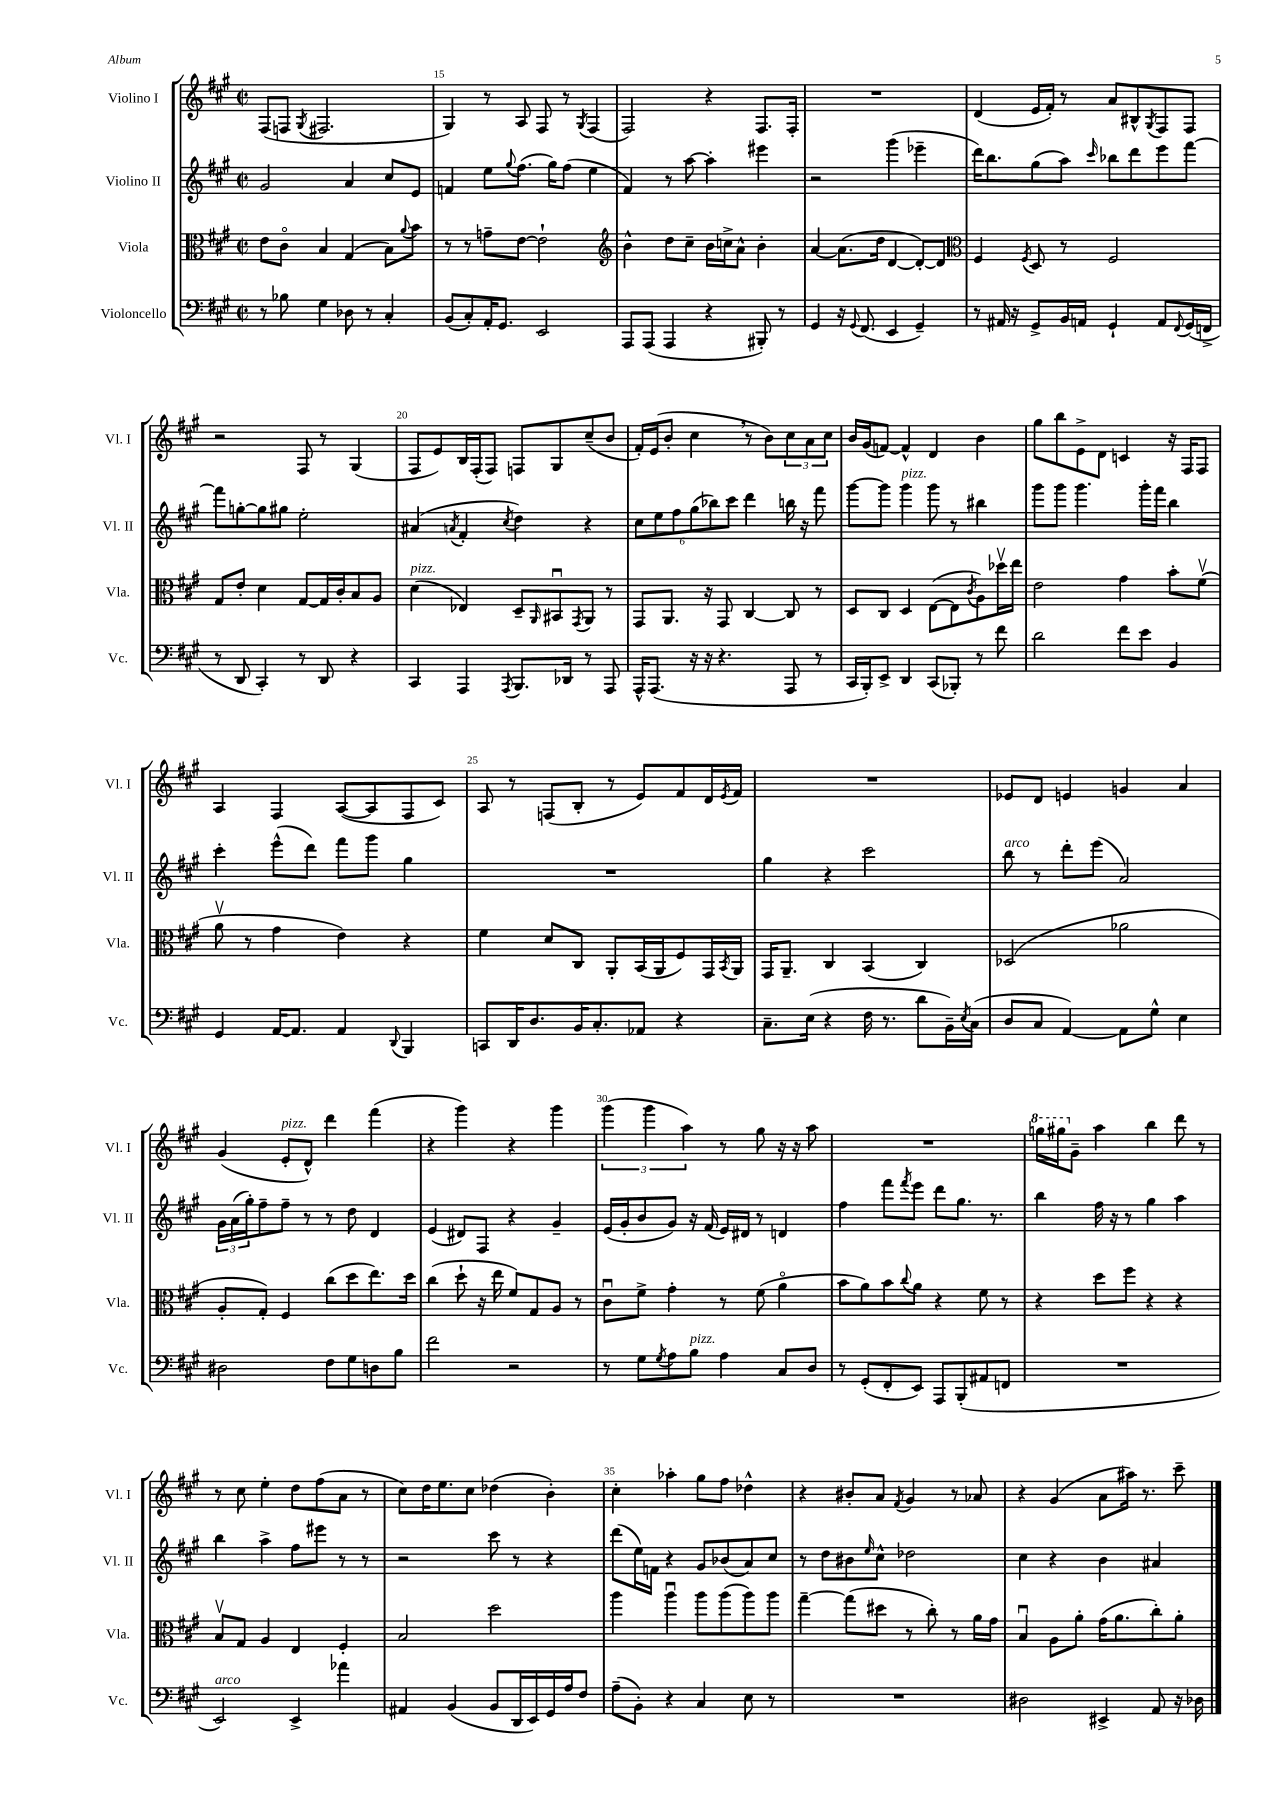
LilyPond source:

<<
\new StaffGroup <<
\new Staff = "s0" \with { instrumentName = "Violino I" shortInstrumentName = "Vl. I" } {
    \clef treble \key a \major \defaultTimeSignature \time 2/2
    fis8( f8 \acciaccatura { gis8 } fis2. |
    gis4) r8 a8 fis8 r8 \acciaccatura { gis8 } fis4( |
    fis2) r4 fis8. fis16-. |
    R1 |
    d'4( e'16 fis'16-.) r8 a'8 bis8-^ \acciaccatura { gis8 } fis8 fis8 |
    r2 fis8 r8 gis4( |
    fis8 e'8) b16 fis16-.( fis8) f8 gis8 cis''8--( b'8 |
    fis'16-.) e'16( b'8-. cis''4 \breathe r8 b'8) \tuplet 3/2 { cis''8 a'8 cis''8 } |
    b'16 gis'16( f'8~) f'4-^ d'4 b'4 |
    gis''8 b''8 e'8-> d'8 c'4 r16 fis16 fis8 |
    a4 fis4 a8~( a8 fis8 cis'8) |
    a8 r8 f8( b8-. r8 e'8) fis'8 d'16 \acciaccatura { e'8 } fis'16 |
    R1 |
    ees'8 d'8 e'4 g'4 a'4 |
    gis'4( e'8-.^\markup { \italic "pizz." } d'8-^) d'''4 fis'''4( |
    r4 gis'''4) r4 gis'''4 |
    \tuplet 3/2 { gis'''4( gis'''4 a''4) } r8 gis''8 r16 r16 a''8 |
    R1 |
    \ottava #1 g'''16 gis'''16 \ottava #0 gis'8-- a''4 b''4 d'''8 r8 |
    r8 cis''8 e''4-. d''8 fis''8( a'8 r8 |
    cis''8) d''16 e''8. cis''8 des''4( b'4-.) |
    cis''4-. aes''4-. gis''8 fis''8 des''4-^ |
    r4 bis'8-. a'8 \acciaccatura { fis'8 } gis'4 r8 aes'8 |
    r4 gis'4( a'8 ais''16) r8. cis'''8-- \bar "|." |
}
\new Staff = "s1" \with { instrumentName = "Violino II" shortInstrumentName = "Vl. II" } {
    \clef treble \key a \major \defaultTimeSignature \time 2/2
    gis'2 a'4 cis''8 e'8 |
    f'4 e''8 \appoggiatura { gis''8 } fis''8.( gis''16) fis''8( e''4 |
    fis'4) r8 a''8~ a''4-. eis'''4 |
    r2 gis'''4( ees'''4-- |
    d'''16) b''8. gis''8( a''8) \grace { cis'''16 } bes''8 d'''8 e'''8 fis'''8~ |
    fis'''8 g''8~-. g''8 gis''8 e''2-. |
    ais'4( \acciaccatura { a'8 } fis'4-. \acciaccatura { cis''8 } d''4) r4 |
    \tuplet 6/4 { cis''8 e''8 fis''8 gis''8( bes''8) cis'''8 } d'''4 b''16 r16 fis'''8 |
    gis'''8~ gis'''8 gis'''4^\markup { \italic "pizz." } gis'''8 r8 bis''4 |
    gis'''8 gis'''8 gis'''4. gis'''16-. fis'''16 b''4 |
    cis'''4-. e'''8-^( d'''8) fis'''8 gis'''8 gis''4 |
    R1 |
    gis''4 r4 cis'''2 |
    b''8^\markup { \italic "arco" } r8 d'''8-. e'''8( a'2) |
    \tuplet 3/2 { gis'16 a'16( gis''16-.) } fis''8-- fis''8-- r8 r8 d''8 d'4 |
    e'4( dis'8) fis8 r4 gis'4-- |
    e'16( gis'16-. b'8 gis'8) r16 fis'16( e'16) dis'16 r8 d'4 |
    fis''4 fis'''8 \acciaccatura { fis'''8 } e'''8 d'''8 gis''8. r8. |
    b''4 fis''16 r16 r8 gis''4 a''4 |
    b''4 a''4-> fis''8 eis'''8 r8 r8 |
    r2 cis'''8 r8 r4 |
    d'''8( e''16) f'16 r4 gis'8 bes'8( a'8) cis''8 |
    r8 d''8 bis'8 \grace { e''16 } cis''8-^ des''2 |
    cis''4 r4 b'4 ais'4 \bar "|." |
}
\new Staff = "s2" \with { instrumentName = "Viola" shortInstrumentName = "Vla." } {
    \clef alto \key a \major \defaultTimeSignature \time 2/2
    e'8 cis'8\flageolet b4 gis4( b8) \appoggiatura { a'8 } b'8 |
    r8 r8 g'8-- e'8~ e'2-! |
    \clef treble b'4-^ d''8 cis''8-- b'16 c''16-> a'8-^ b'4-. |
    a'4~ a'8.( d''16 d'4~ d'8~-.) d'8 |
    \clef alto fis4 \acciaccatura { fis8 } d8 r8 fis2 |
    gis8 e'8-. d'4 gis8~ gis16 cis'16-. b8 a8 |
    d'4^\markup { \italic "pizz." }( ees4) d8-- \grace { a,16 } bis,8\downbow \acciaccatura { gis,8 } a,8 r8 |
    gis,8 a,8. r16 gis,8 cis4~ cis8 r8 |
    d8 cis8 d4 e8~( e8 \acciaccatura { cis'8 } a8) des''16\upbow e''16 |
    e'2 gis'4 b'8-. fis'8\upbow( |
    a'8\upbow r8 gis'4 e'4) r4 |
    fis'4 d'8 cis8 a,8-. b,16( a,16 fis8) gis,16 \acciaccatura { b,8 } a,16 |
    gis,16 a,8.-- cis4 b,4( cis4) |
    des2( aes'2 |
    a8-. gis8-.) fis4 cis''8( d''8 e''8.) d''16 |
    cis''4( d''8-! r16 e''16 fis'8) gis8 a8 r8 |
    cis'8\downbow fis'8-> gis'4-. r8 fis'8( a'4\flageolet |
    b'8 a'8) b'8 \appoggiatura { cis''8 } a'8 r4 fis'8 r8 |
    r4 d''8 fis''8 r4 r4 |
    b8\upbow gis8 a4 e4 fis4-. |
    b2 d''2 |
    a''4 a''4\downbow a''8 a''8( a''8) a''8 |
    gis''4~-- gis''8( dis''8 r8 cis''8-.) r8 a'16 gis'16 |
    b4\downbow a8 a'8-. gis'16( a'8. cis''8-.) a'8-. \bar "|." |
}
\new Staff = "s3" \with { instrumentName = "Violoncello" shortInstrumentName = "Vc." } {
    \clef bass \key a \major \defaultTimeSignature \time 2/2
    r8 bes8 gis4 des8 r8 cis4-. |
    b,8( cis8-.) a,16-. gis,8. e,2 |
    a,,8 a,,8( a,,4 r4 bis,,8-.) r8 |
    gis,4 r16 \appoggiatura { gis,8 } fis,8.( e,4 gis,4--) |
    r8 ais,16 r16 gis,8-> b,16 a,16 gis,4-! a,8 \appoggiatura { fis,8 } gis,16( f,16-> |
    r8 d,8 cis,4-.) r8 d,8 r4 |
    cis,4 a,,4 \acciaccatura { a,,8 } b,,8. des,16 r8 a,,8 |
    a,,16-^ a,,8.( r16 r16 r4. a,,8 r8 |
    cis,16 b,,16-.) e,8-> d,4 cis,8( bes,,8-.) r8 fis'8 |
    d'2 fis'8 e'8 b,4 |
    gis,4 a,16~ a,8. a,4 \appoggiatura { d,8 } b,,4 |
    c,8 d,16 d8. b,16 cis8.-. aes,8 r4 |
    cis8.-- e16( r4 fis16 r8. d'8 b,16--) \acciaccatura { e8 } cis16( |
    d8 cis8 a,4~) a,8 gis8-^ e4 |
    dis2 fis8 gis8 d8 b8 |
    fis'2 r2 |
    r8 gis8 \acciaccatura { gis8 } a8 b8^\markup { \italic "pizz." } a4 cis8 d8 |
    r8 gis,8-.( fis,8-. e,8) a,,8 b,,8-.( ais,8 f,8 |
    R1 |
    e,2^\markup { \italic "arco" }) e,4-> aes'4 |
    ais,4 b,4( b,8 d,16 e,16) gis,16 a16 fis8 |
    a8--( b,8-.) r4 cis4 e8 r8 |
    R1 |
    dis2 eis,4-> a,8 r16 des16 \bar "|." |
}
>>
>>
\layout { \context { \Score currentBarNumber = #14 \override BarNumber.break-visibility = ##(#f #t #t) barNumberVisibility = #(every-nth-bar-number-visible 5) } }
